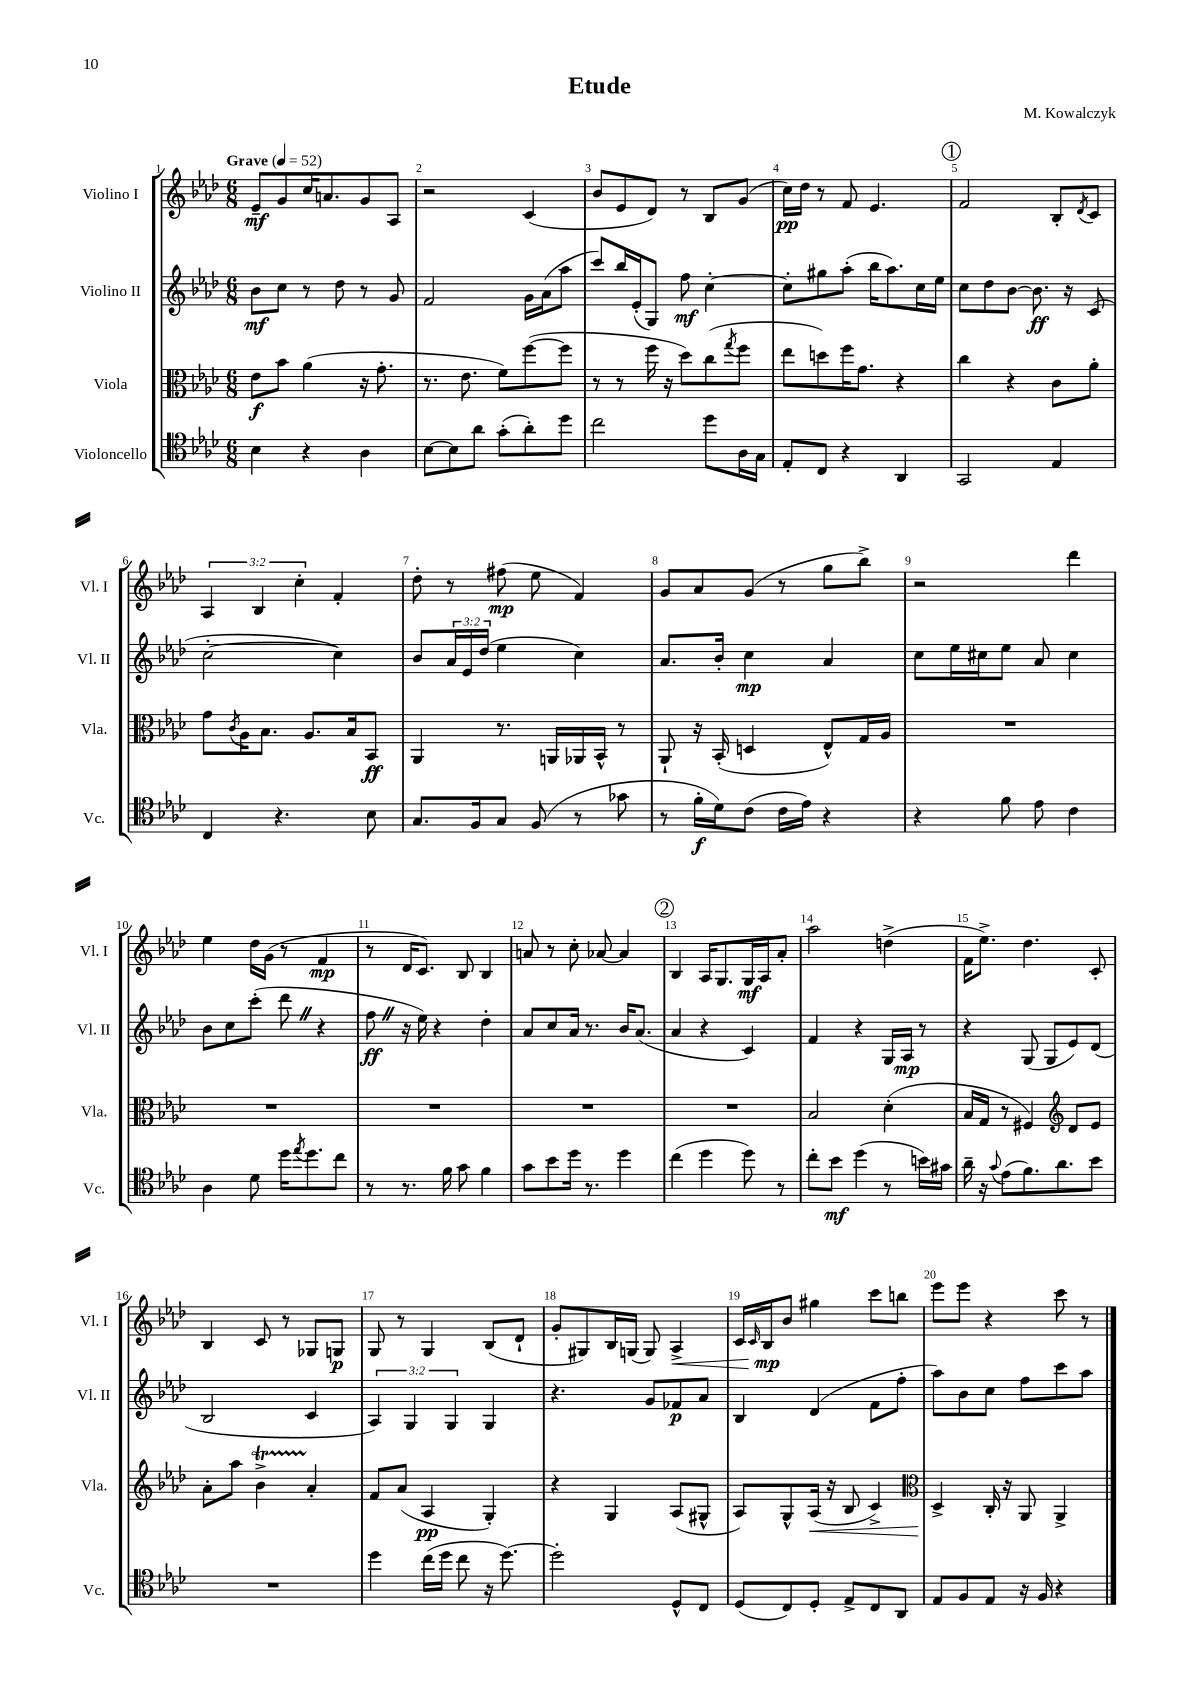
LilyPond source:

\header { title = "Etude" composer = "M. Kowalczyk" }
<<
\new StaffGroup <<
\new Staff = "s0" \with { instrumentName = "Violino I" shortInstrumentName = "Vl. I" } {
    \clef treble \key aes \major \numericTimeSignature \time 6/8 \override Staff.TupletNumber.text = #tuplet-number::calc-fraction-text \tempo "Grave" 4 = 52
    ees'8--\mf g'8 c''16 a'8. g'8 aes8 |
    r2 c'4( |
    bes'8 ees'8 des'8) r8 bes8 g'8( |
    c''16\pp) des''16 r8 f'8 ees'4. |
    \mark \markup { \circle "1" } f'2 bes8-. \acciaccatura { des'8 } c'8 |
    \tuplet 3/2 { aes4 bes4 c''4-. } f'4-. |
    des''8-. r8 fis''8\mp( ees''8 f'4) |
    g'8 aes'8 g'8( r8 g''8 bes''8->) |
    r2 des'''4 |
    ees''4 des''16 g'16( r8 f'4\mp |
    r8 des'16 c'8.) bes8 bes4 |
    a'8 r8 c''8-. aes'8~ aes'4 |
    \mark \markup { \circle "2" } bes4 aes16 g8. g16\mf aes16 aes'8-. |
    aes''2 d''4->( |
    f'16 ees''8.->) des''4. c'8-. |
    bes4 c'8 r8 ges8 g8\p |
    g8 r8 g4 bes8( des'8-! |
    g'8-. gis8) bes16 g16( g8) aes4->\< |
    c'16 \grace { c'16 } bes16\mp\! bes'8 gis''4 c'''8 b''8 |
    ees'''8 ees'''8 r4 c'''8 r8 \bar "|." |
}
\new Staff = "s1" \with { instrumentName = "Violino II" shortInstrumentName = "Vl. II" } {
    \clef treble \key aes \major \numericTimeSignature \time 6/8 \override Staff.TupletNumber.text = #tuplet-number::calc-fraction-text
    bes'8\mf c''8 r8 des''8 r8 g'8 |
    f'2 g'16 aes'16( aes''8 |
    c'''8) bes''16 ees'16-.( g8) f''8\mf c''4~-. |
    c''8-. gis''8 aes''8-.( bes''16 aes''8.) c''16 ees''16 |
    \mark \markup { \circle "1" } c''8 des''8 bes'8~ bes'8.\ff r16 c'8( |
    c''2~-. c''4) |
    bes'8 \tuplet 3/2 { aes'16 ees'16 des''16( } ees''4 c''4) |
    aes'8. bes'16-. c''4\mp aes'4 |
    c''8 ees''16 cis''16 ees''8 aes'8 cis''4 |
    bes'8 c''8 c'''8-.( des'''8 \once \override BreathingSign.text = \markup { \musicglyph "scripts.caesura.straight" } \breathe r4 |
    f''8\ff \once \override BreathingSign.text = \markup { \musicglyph "scripts.caesura.straight" } \breathe r16 ees''16) r4 des''4-. |
    aes'8 c''8 aes'16 r8. bes'16 aes'8.( |
    \mark \markup { \circle "2" } aes'4 r4 c'4) |
    f'4 r4 g16 aes16\mp r8 |
    r4 g8( g8 ees'8) des'8( |
    bes2 c'4 |
    \tuplet 3/2 { aes4) g4 g4 } g4 |
    r4. g'8 fes'8\p aes'8 |
    bes4 des'4( f'8 f''8-. |
    aes''8) bes'8 c''8 f''8 c'''8 aes''8 \bar "|." |
}
\new Staff = "s2" \with { instrumentName = "Viola" shortInstrumentName = "Vla." } {
    \clef alto \key aes \major \numericTimeSignature \time 6/8
    ees'8\f bes'8 aes'4( r16 g'8.-. |
    r8. ees'8. f'8) f''8~( f''8 |
    r8 r8 f''16 r16 des''8) c''8( \acciaccatura { g''8 } f''8 |
    ees''8 d''8) f''16 g'8. r4 |
    \mark \markup { \circle "1" } c''4 r4 c'8 aes'8-. |
    g'8 \acciaccatura { c'8 } aes16 bes8. aes8. bes16 bes,8\ff |
    aes,4 r8. a,16 aes,16 bes,16-^ r8 |
    aes,8-! r16 bes,16-.( d4 ees8-^) g16 aes16 |
    R2. |
    R2. |
    R2. |
    R2. |
    \mark \markup { \circle "2" } R2. |
    bes2 des'4-.( |
    bes16 g16 r8 fis4) \clef treble des'8 ees'8 |
    aes'8-. aes''8 bes'4->\startTrillSpan aes'4-.\stopTrillSpan |
    f'8 aes'8( aes4\pp g4-.) |
    r4 g4 aes8( gis8-^ |
    aes8) g8-^ aes16\<( r16 bes8 c'4->) |
    \clef alto des4->\! c16-. r16 aes,8 aes,4-> \bar "|." |
}
\new Staff = "s3" \with { instrumentName = "Violoncello" shortInstrumentName = "Vc." } {
    \clef tenor \key aes \major \numericTimeSignature \time 6/8
    bes4 r4 aes4 |
    bes8~ bes8 aes'8 g'8-.( aes'8-.) des''8 |
    c''2 des''8 aes16 g16 |
    ees8-. c8 r4 aes,4 |
    \mark \markup { \circle "1" } g,2 ees4 |
    c4 r4. bes8 |
    g8. f16 g8 f8( r8 ges'8 |
    r8 f'16-.\f des'16) c'8( c'16 ees'16) r4 |
    r4 f'8 ees'8 c'4 |
    aes4 des'8 des''16 \acciaccatura { ees''8 } des''8. c''8 |
    r8 r8. f'16 g'8 f'4 |
    g'8 bes'8 des''16 r8. des''4 |
    \mark \markup { \circle "2" } c''4( des''4 des''8) r8 |
    c''8-. bes'8\mf des''4( r8 b'16) gis'16 |
    aes'16-- r16 \appoggiatura { g'8 } ees'8( f'8.) aes'8. bes'8 |
    R2. |
    des''4 c''16( des''16 c''8 r16 des''8.~) |
    des''2-. des8-^ c8 |
    des8( c8) des8-. ees8-> c8 aes,8 |
    ees8 f8 ees8 r16 f16 r4 \bar "|." |
}
>>
>>
\layout { \context { \Score \override BarNumber.break-visibility = ##(#f #t #t) barNumberVisibility = #all-bar-numbers-visible } }
